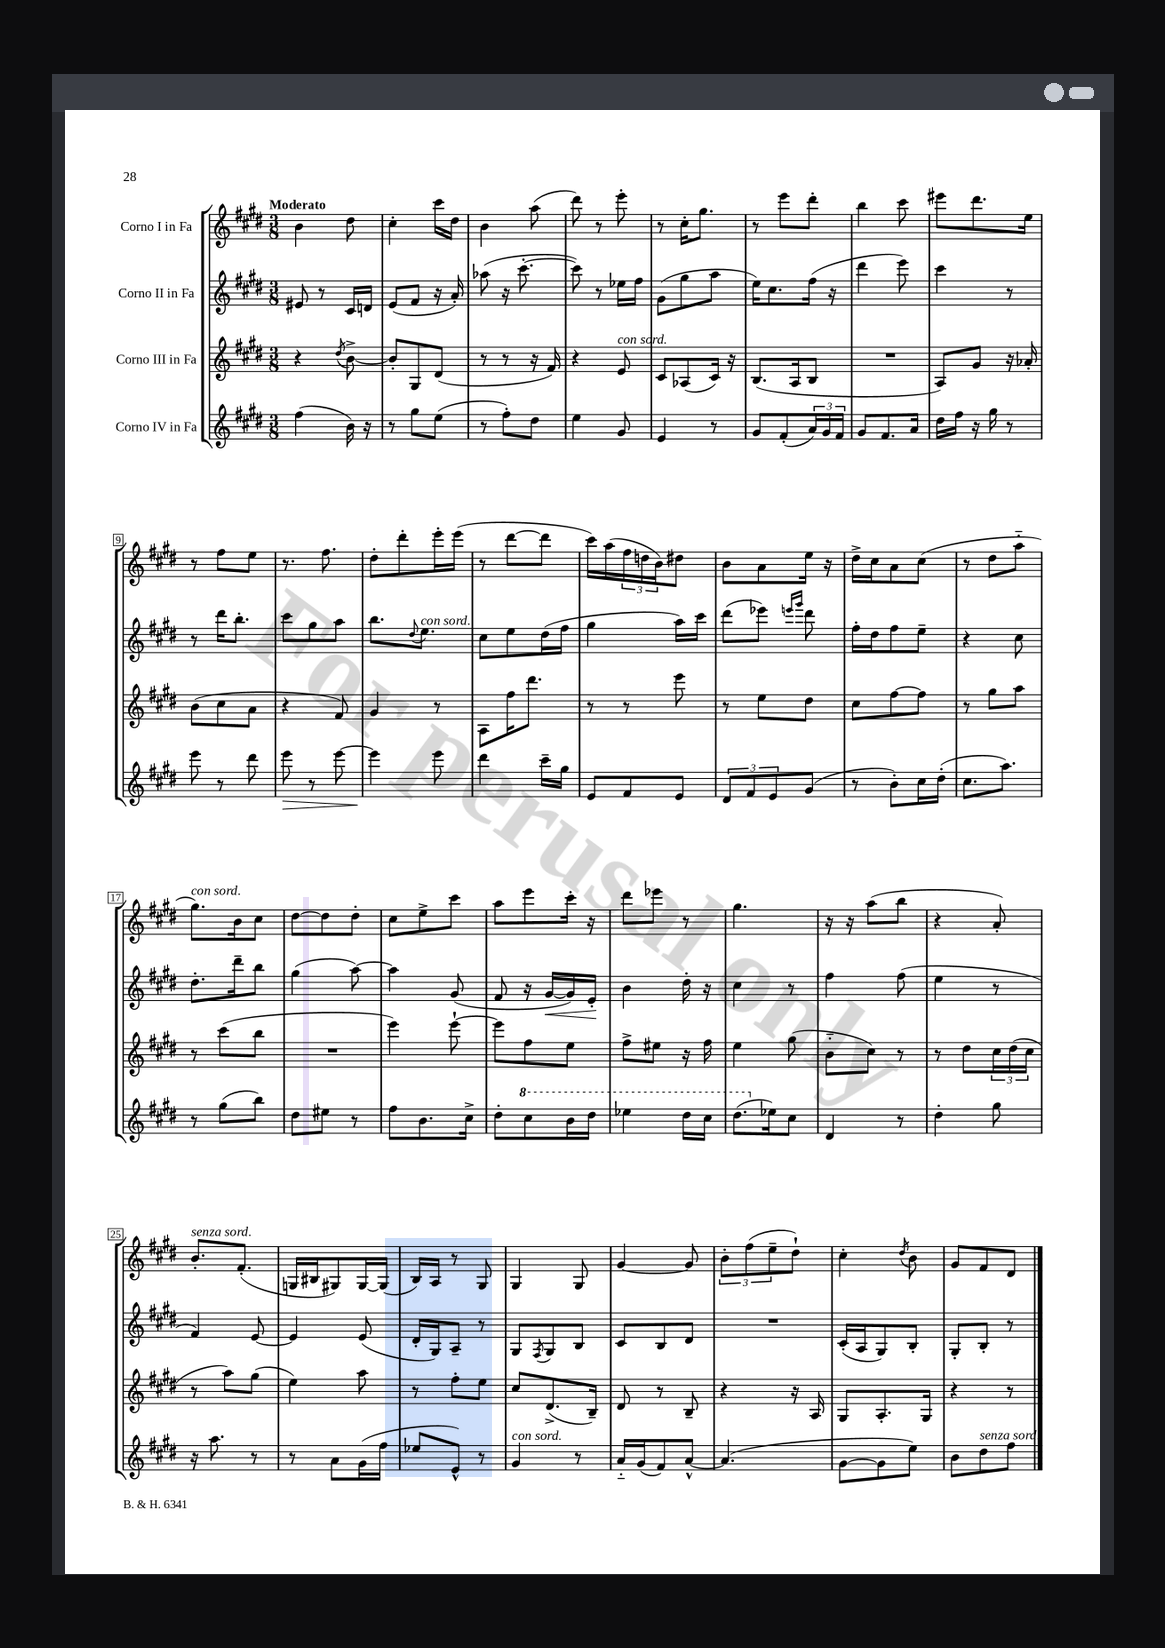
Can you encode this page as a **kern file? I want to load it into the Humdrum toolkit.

**kern	**kern	**kern	**kern
*staff4	*staff3	*staff2	*staff1
*clefG2	*clefG2	*clefG2	*clefG2
*k[f#c#g#d#]	*k[f#c#g#d#]	*k[f#c#g#d#]	*k[f#c#g#d#]
*M3/8	*M3/8	*M3/8	*M3/8
(4ff#	4r	8e#	4b
.	.	8r	.
.	8qdd#	.	.
16b)	[8b^	16c#	8dd#
16r	.	16d	.
=	=	=	=
8r	8b']	(8e	4cc#'
8gg#	8G#	8f#	.
(8ee	(8d#	16r	16ccc#
.	.	16a')	16dd#
=	=	=	=
8r	8r	(8aa-	4b
8ff#')	8r	16r	.
.	.	[8.ccc#'	.
8dd#	16r	.	(8aa
.	16f#)	.	.
=	=	=	=
4ee	4r	8ccc#])	8ddd#)
.	.	8r	8r
8g#	8e	16ee-	8eee'
.	.	16ff#	.
=	=	=	=
4e	8c#	(8g#	8r
.	(8A-	8gg#	16cc#'
.	.	.	8.gg#
8r	16c#)	8aa	.
.	16r	.	.
=	=	=	=
8g#	(8.B	16ee)	8r
.	.	8.cc#	.
(8f#'	.	.	8eee
.	16A	.	.
24a)	8B	(16ff#	8ddd#'
24g#	.	.	.
.	.	16r	.
24f#	.	.	.
=	=	=	=
8g#	4.r	4ddd#	4bb
8.f#	.	.	.
.	.	8eee)	8ccc#
16a	.	.	.
=	=	=	=
16dd#	8A)	4ccc#	8eee#
16ff#	.	.	.
16r	8g#	.	8.ddd#
16gg#	.	.	.
8r	16r	8r	.
.	16a-'	.	16ee
=	=	=	=
8eee	(8b	8r	8r
8r	8cc#	16ddd#	8ff#
.	.	8.bb'	.
8ddd#	8a	.	8ee
=	=	=	=
8eee	4r	8ccc#	8.r
8r	.	8gg#	.
.	.	.	8.ff#
[8eee	8f#)	8aa	.
=	=	=	=
4eee]	4g#	8.bb	8dd#'
.	.	.	8ddd#'
.	.	8qqdd#	.
.	.	8.ee	.
8eee	8r	.	16eee'
.	.	.	(16eee
=	=	=	=
4ddd#	8A	8cc#	8r
.	16ff#	8ee	[8ddd#
.	8.ddd#	.	.
16ccc#~	.	(16dd#	8ddd#]
16gg#	.	16ff#	.
=	=	=	=
8e	8r	4gg#	16ccc#)
.	.	.	(16aa
8f#	8r	.	24ff#
.	.	.	24dd
.	.	.	24b)
8e	8eee	16aa)	8dd#
.	.	16ccc#	.
=	=	=	=
12d#	8r	(8ddd#	8b
12f#	.	.	.
.	8ee	8eee-)	8a
12e	.	.	.
.	.	16qqeee	.
.	.	16qqggg#	.
(8g#	8dd#	8ddd#	16ee
.	.	.	16r
=	=	=	=
8r	8cc#	16ff#'	16dd#^
.	.	16dd#	16cc#
8b')	[8ff#	8ff#	8a
16cc#	8ff#]	8ee~	(8cc#
(16dd#'	.	.	.
=	=	=	=
8.cc#	8r	4r	8r
.	8gg#	.	8dd#
8.aa)	.	.	.
.	8aa	8cc#	8aa'~
=	=	=	=
8r	8r	8.dd#'	8.gg#)
(8gg#	(8ccc#	.	.
.	.	16ddd#~	16b
8bb)	8bb	8bb	8cc#
=	=	=	=
8dd#	4.r	(4gg#	[8dd#
8ee#	.	.	8dd#]
8r	.	[8aa)	8dd#'
=	=	=	=
8ff#	4eee)	4aa]	8cc#
8.b	.	.	8ee^
.	[8eee`	(8g#	8ccc#
16cc#^	.	.	.
=	=	=	=
8dd#'	8eee]	8f#	8aa
8ccc#	8ff#	16r	8eee
.	.	[16g#	.
16bb	8ee	16g#])	16ccc#'
16ddd#	.	16e'	16r
=	=	=	=
4eee-	8ff#^	4b	8ddd#
.	8ee#	.	8eee-
16ddd#	16r	16dd#'	8r
16ccc#	16ff#	16r	.
=	=	=	=
(8.ddd#	4ee	4cc#	4.gg#
16ee-)	.	.	.
8cc#	(8gg#	8r	.
=	=	=	=
4d#	8b'~	4ff#	16r
.	.	.	16r
.	8cc#)	.	(8aa
8r	8r	(8ff#	8bb
=	=	=	=
4dd#'	8r	4ee	4r
.	8dd#	.	.
8gg#	24cc#	8r	8a')
.	(24dd#	.	.
.	24cc#	.	.
=	=	=	=
16r	8r	4f#)	8.b'
8.aa	.	.	.
.	8aa)	.	.
.	.	.	(8.f#'
8r	(8gg#	[8e	.
=	=	=	=
8r	4ee)	4e]	16G
.	.	.	16B#
8a	.	.	8G#)
(16g#	8aa	(8e	[16G#
16ff#	.	.	(16G#]
=	=	=	=
8ee-	8r	16d#'	16B)
.	.	16G#)	16A
8e^^)	8ff#'	8A~	8r
8r	8ee	8r	8G#
=	=	=	=
4g#	8cc#	8G#	4G#
.	.	8qF#	.
.	(8.d#^	8G#	.
8r	.	8B	8G#
.	16B~)	.	.
=	=	=	=
16a'~	8d#	8c#	[4g#
(16g#	.	.	.
8f#)	8r	8B	.
[8a^^	8B~	8d#	8g#]
=	=	=	=
(4.a]	4r	4.r	12b'
.	.	.	(12ff#
.	.	.	12ee~
.	16r	.	8dd#`)
.	16A	.	.
=	=	=	=
[8g#	8G#	(16c#'	4cc#'
.	.	16A	.
8g#]	8.A'	8G#)	.
.	.	.	8qdd#
8ee)	.	8B'	8b
.	16G#	.	.
=	=	=	=
8b	4r	8G#'	8g#
8dd#	.	8B'	8f#
8ff#	8r	8r	8d#
==	==	==	==
*-	*-	*-	*-
